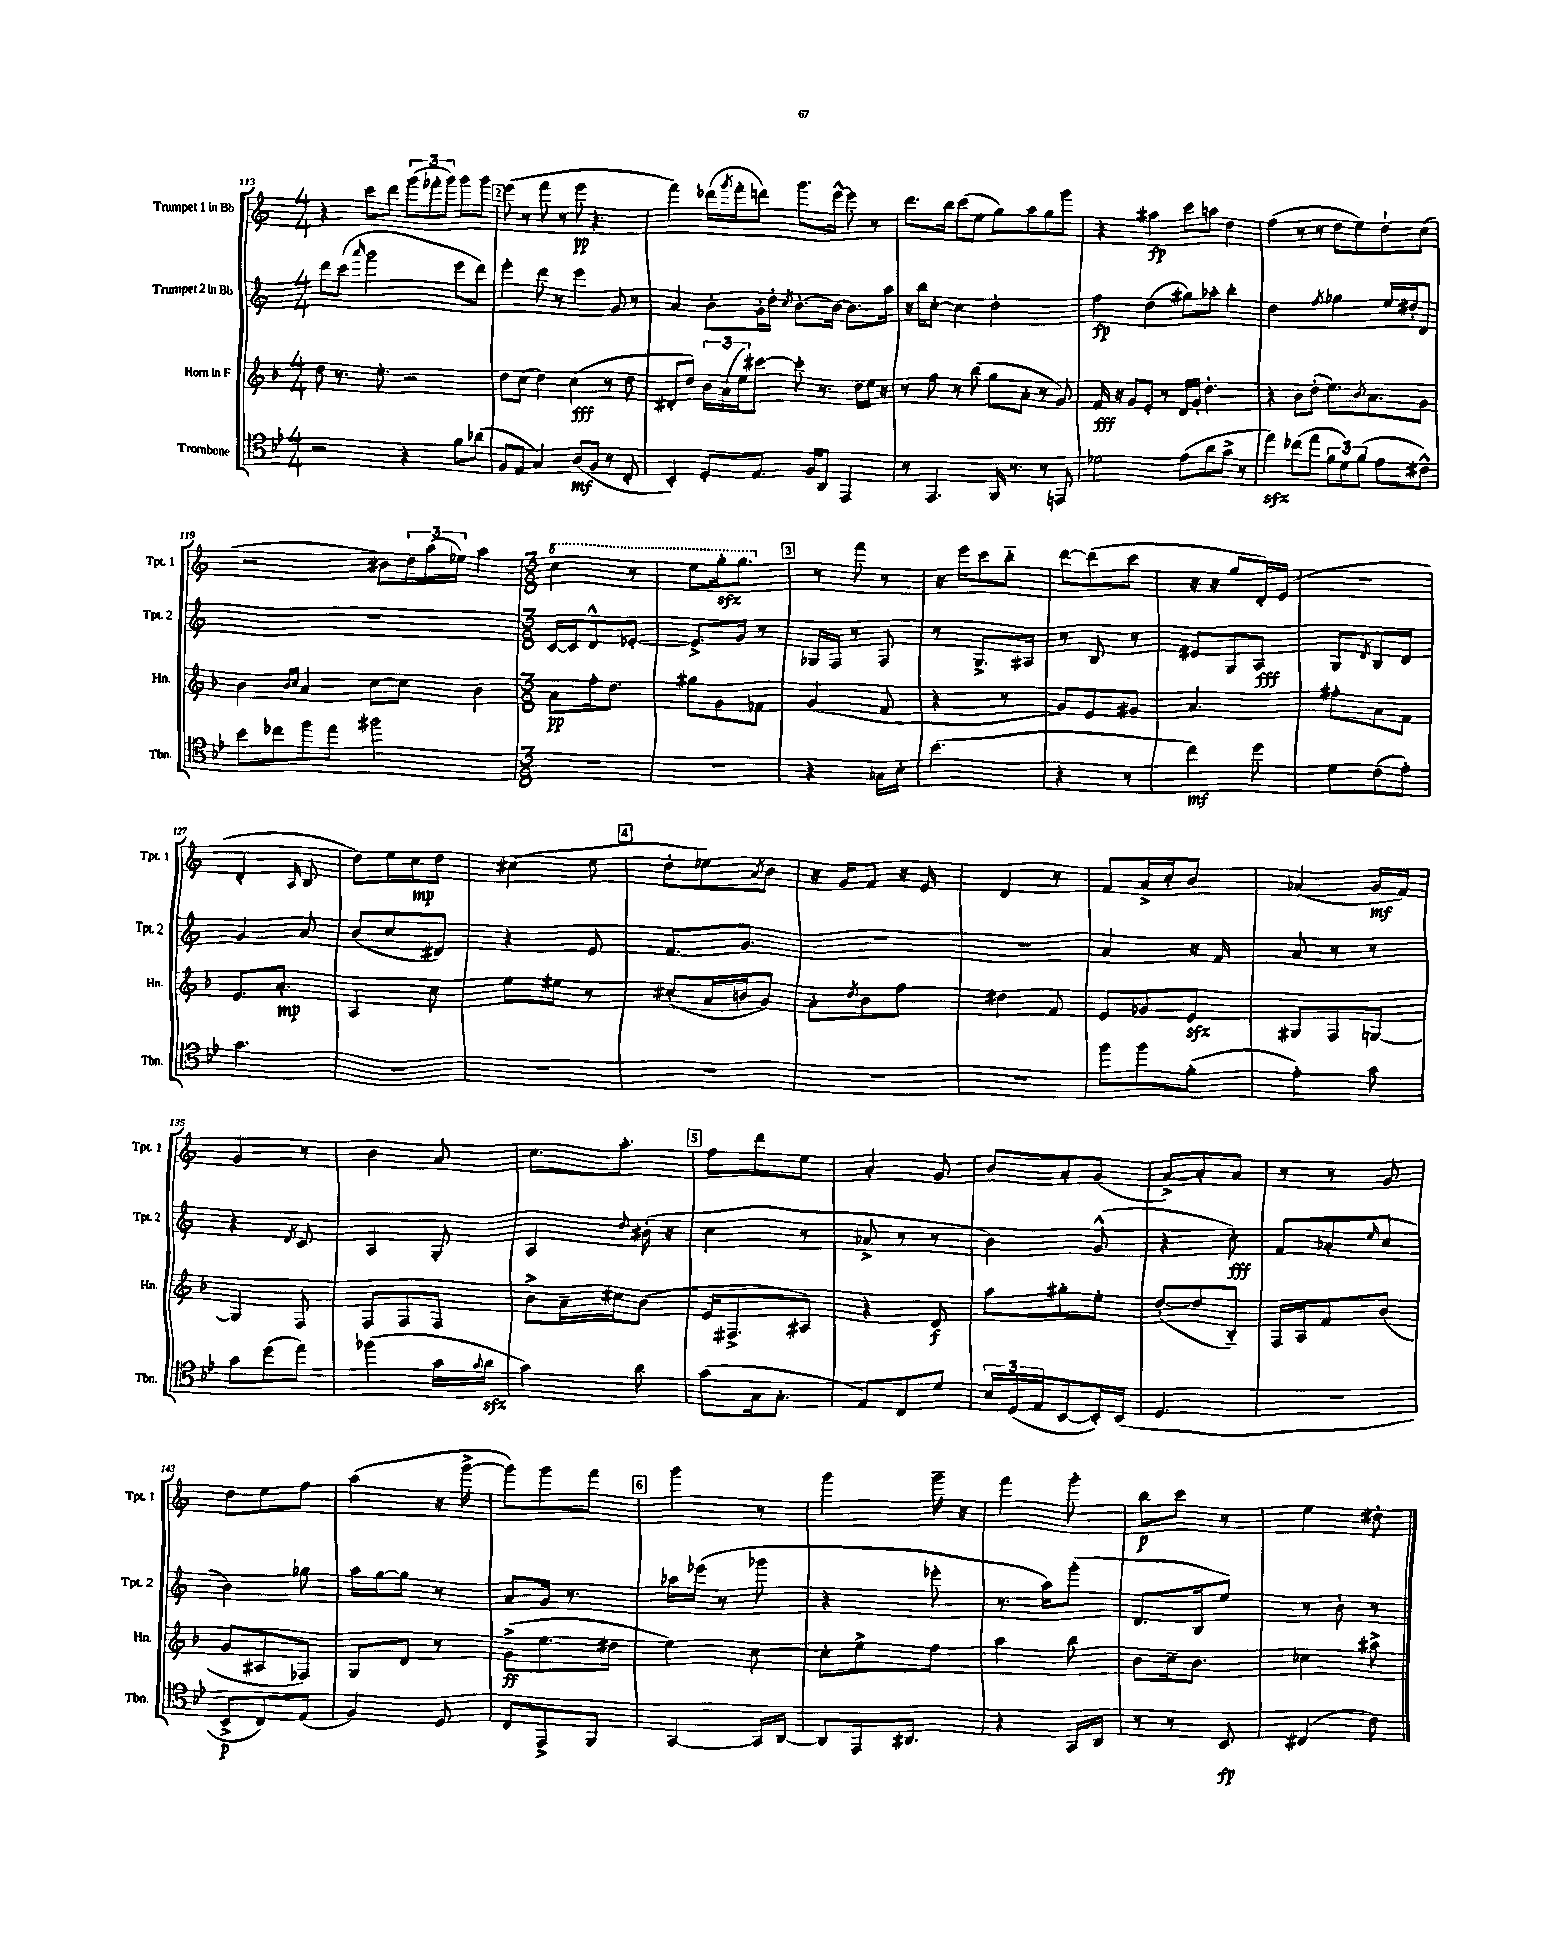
<<
\new StaffGroup <<
\new Staff = "s0" \with { instrumentName = "Trumpet 1 in Bb" shortInstrumentName = "Tpt. 1" } {
    \clef treble \key c \major \numericTimeSignature \time 4/4
    r4 c'''8 d'''8 \tuplet 3/2 { g'''8( fes'''8-. g'''8) } g'''8 g'''8 |
    \mark \markup { \box "2" } e'''8( r8 f'''8 r8 e'''8\pp r4. |
    f'''4) des'''16( \acciaccatura { g'''8 } f'''16-. d'''8) g'''8. e'''16~-^ e'''8 r8 |
    d'''8. b''16 c'''8( e''8 g''8) a''8 g''8 g'''8 |
    r4 ais''4\fp c'''8 a''8 d''4 |
    f''4( r8 r8 d''8 e''8) d''8-! c''8( |
    r2 bis'8) \tuplet 3/2 { d''16 a''16( ees''16) } a''4 |
    \numericTimeSignature \time 3/8 \ottava #1 c'''4 r8 |
    e'''8 g'''16-.\sfz g'''8. \ottava #0 |
    \mark \markup { \box "3" } r8 f'''8 r8 |
    r16 e'''16 c'''8 b''8-_ |
    d'''8~ d'''8( c'''8 |
    r16 r16 g''8 d'16-.) e'16( |
    R4. |
    d'4-. \grace { a16 } b8 |
    d''8) e''16 c''16\mp d''8 |
    cis''4( e''8 |
    \mark \markup { \box "4" } d''8-. ees''8) \acciaccatura { a'8 } b'8 |
    r16 g'16 f'8 r16 e'16 |
    d'4 r8 |
    f'8 a'16-> c''16-. b'8 |
    aes'4( g'16\mf f'16) |
    g'4 r8 |
    b'4 a'8 |
    c''8. a''8.-. |
    \mark \markup { \box "5" } f''8 d'''8 e''8 |
    a'4-. g'8 |
    b'8 a'8-. g'8( |
    a'8~->) a'8-. a'8 |
    r8 r8 g'8 |
    d''8 e''8 f''8 |
    a''4( r16 g'''16~-> |
    g'''8) g'''8 f'''8 |
    \mark \markup { \box "6" } g'''4 r8 |
    g'''4 g'''16-- r16 |
    f'''4 g'''8-. |
    b''8\p c'''8 r8 |
    e''4 dis''8-. \bar "|." |
}
\new Staff = "s1" \with { instrumentName = "Trumpet 2 in Bb" shortInstrumentName = "Tpt. 2" } {
    \clef treble \key c \major \numericTimeSignature \time 4/4
    d'''8 c'''8( \grace { a'''16 } g'''2 e'''8 d'''8) |
    \mark \markup { \box "2" } e'''4-. d'''8 r8 e'''4 g'8 r8 |
    a'4 b'8-. g'16-. d''16-. \acciaccatura { c''8 } b'8.~-. b'16~ b'8. a''16 |
    r16 b''16 c''8~-. c''4 d''2-. |
    f''4\fp d''4( gis''8) aes''8-. b''4-. |
    d''2 \acciaccatura { f''8 } ges''4 e''16 dis''16-. d'8 |
    R1 |
    \numericTimeSignature \time 3/8 c'16~ c'16 d'8-^ ees'8~-. |
    ees'8.-> g'16 r8 |
    \mark \markup { \box "3" } ges16 f16 r8 f8 |
    r8 g8.-> ais16 |
    r8 b8 r8 |
    eis'8 g8 a8\fff |
    g8 \acciaccatura { d'8 } b8 d'8 |
    g'4 a'8 |
    b'8( c''8 dis'8) |
    r4 e'8 |
    \mark \markup { \box "4" } f'8. g'8. |
    R4. |
    R4. |
    a'4 r16 f'16 |
    a'8 r8 r8 |
    r4 \acciaccatura { d'8 } c'8 |
    a4 g8-. |
    a4 \appoggiatura { d''8 } bis'16-.( r16 |
    \mark \markup { \box "5" } c''4 r8 |
    aes'8-> r8 r8 |
    b'4) g'8-^( |
    r4 c''8-.\fff) |
    f'8( aes'8-. \grace { e''16 } c''8 |
    b'4) ges''8 |
    a''16 g''16~ g''8 r8 |
    a'8 g'16 r8. |
    \mark \markup { \box "6" } aes''16 ees'''16( r8 ges'''8 |
    r4 ees'''8-. |
    r8. a''16) g'''8-.( |
    d'8. b16 e''8) |
    r8 b'8-. r8 \bar "|." |
}
\new Staff = "s2" \with { instrumentName = "Horn in F" shortInstrumentName = "Hn." } {
    \clef treble \key f \major \numericTimeSignature \time 4/4
    d''8 r8. e''8.-. r2 |
    \mark \markup { \box "2" } d''8 c''8( d''4) c''4\fff( r8 d''8 |
    dis'8-. d''8) \tuplet 3/2 { bes'16 a'16( e''16) } cis'''8~ cis'''8-. r8. d''16 e''16 r16 |
    r8 f''8 r8 bes''8( g''8 a'8-. r8 g'8) |
    f'16\fff r16 g'8 e'8-. r8 d'16 g'16-. d''4.-. |
    r4 bes'8 d''8-.( e''8.) \acciaccatura { bes'8 } a'8. g'8 |
    bes'4 \grace { bes'16 c''16 } a'4 c''8~ c''8 bes'4 |
    \numericTimeSignature \time 3/8 a'8\pp f''16-. d''8. |
    gis''8 g'8 fes'8 |
    \mark \markup { \box "3" } g'4( f'8 |
    r4 r8 |
    g'8) e'8 gis'8 |
    a'4. |
    fis''8-. a'8 f'8 |
    e'8. a'8.-.\mp |
    a4 c''8 |
    e''8 eis''8 r8 |
    \mark \markup { \box "4" } cis''8-.( a'16 b'16 g'8) |
    a'8-. \acciaccatura { d''8 } bes'8 f''8 |
    dis''4 f'8 |
    e'8 ges'8 e'8\sfz |
    gis8 f8 g8~ |
    g4 f8 |
    f8 f8 f8 |
    bes'8-> a'16-- cis''16 bes'8( |
    \mark \markup { \box "5" } e'16 fis8.-> ais8) |
    r4 d'8\f |
    a''8 gis''8-. e''8-. |
    d''8~-.( d''8 bes8-_) |
    f16 a16 f'8 bes'8( |
    g'8 ais8 fes8) |
    g8 d'8 r8 |
    g'8->\ff( e''8. dis''16 |
    \mark \markup { \box "6" } e''4) c''8~ |
    c''8-. e''8-> f''8 |
    a''4 bes''8 |
    bes'8 c''16-- bes'8. |
    ces''4 ais''8-> \bar "|." |
}
\new Staff = "s3" \with { instrumentName = "Trombone" shortInstrumentName = "Tbn." } {
    \clef tenor \key bes \major \numericTimeSignature \time 4/4
    r2 r4 f'8 aes'8( |
    \mark \markup { \box "2" } f8 ees8 g4) a8\mf( f8 r8 c8-. |
    bes,4-.) d8-. ees8. f16 a,8 ees,4 |
    r8 ees,4. f,16 r8. r8 e,8 |
    des'2 ees'8( a'8 g'8-> r8 |
    ees''4\sfz) ces''8( ees''8 \tuplet 3/2 { f'8 d'8) f'8( } ees'8 cis'8-^) |
    bes'8 ces''8 f''8 ees''8 fis''2 |
    \numericTimeSignature \time 3/8 R4. |
    R4. |
    \mark \markup { \box "3" } r4 ges16 bes16-. |
    bes'4.( |
    r4 r8 |
    c''4\mf) d''8 |
    d'8 c'8( ees'8-.) |
    g'4. |
    r4. |
    R4. |
    \mark \markup { \box "4" } R4. |
    R4. |
    R4. |
    f''8 f''8 f'8-.( |
    ees'4-.) g'8 |
    g'8 d''8( ees''8) |
    fes''4( g'16 \appoggiatura { g'8 } a'16\sfz |
    g'4) a'8 |
    \mark \markup { \box "5" } g'8( g16 g8.-. |
    ees8) c8 d'8 |
    \tuplet 3/2 { bes16 d16( ees16 } bes,8~ bes,16-.) bes,16( |
    d4. |
    R4. |
    bes,8->\p c8) ees8( |
    f4) d8 |
    c8 ees,8-> f,8 |
    \mark \markup { \box "6" } g,4~ g,16 a,16~ |
    a,8 ees,16 ais,8. |
    r4 g,16 a,16 |
    r8 r8 bes,8\fp |
    cis4( c'8) \bar "|." |
}
>>
>>
\layout { \context { \Score currentBarNumber = #113 } }
